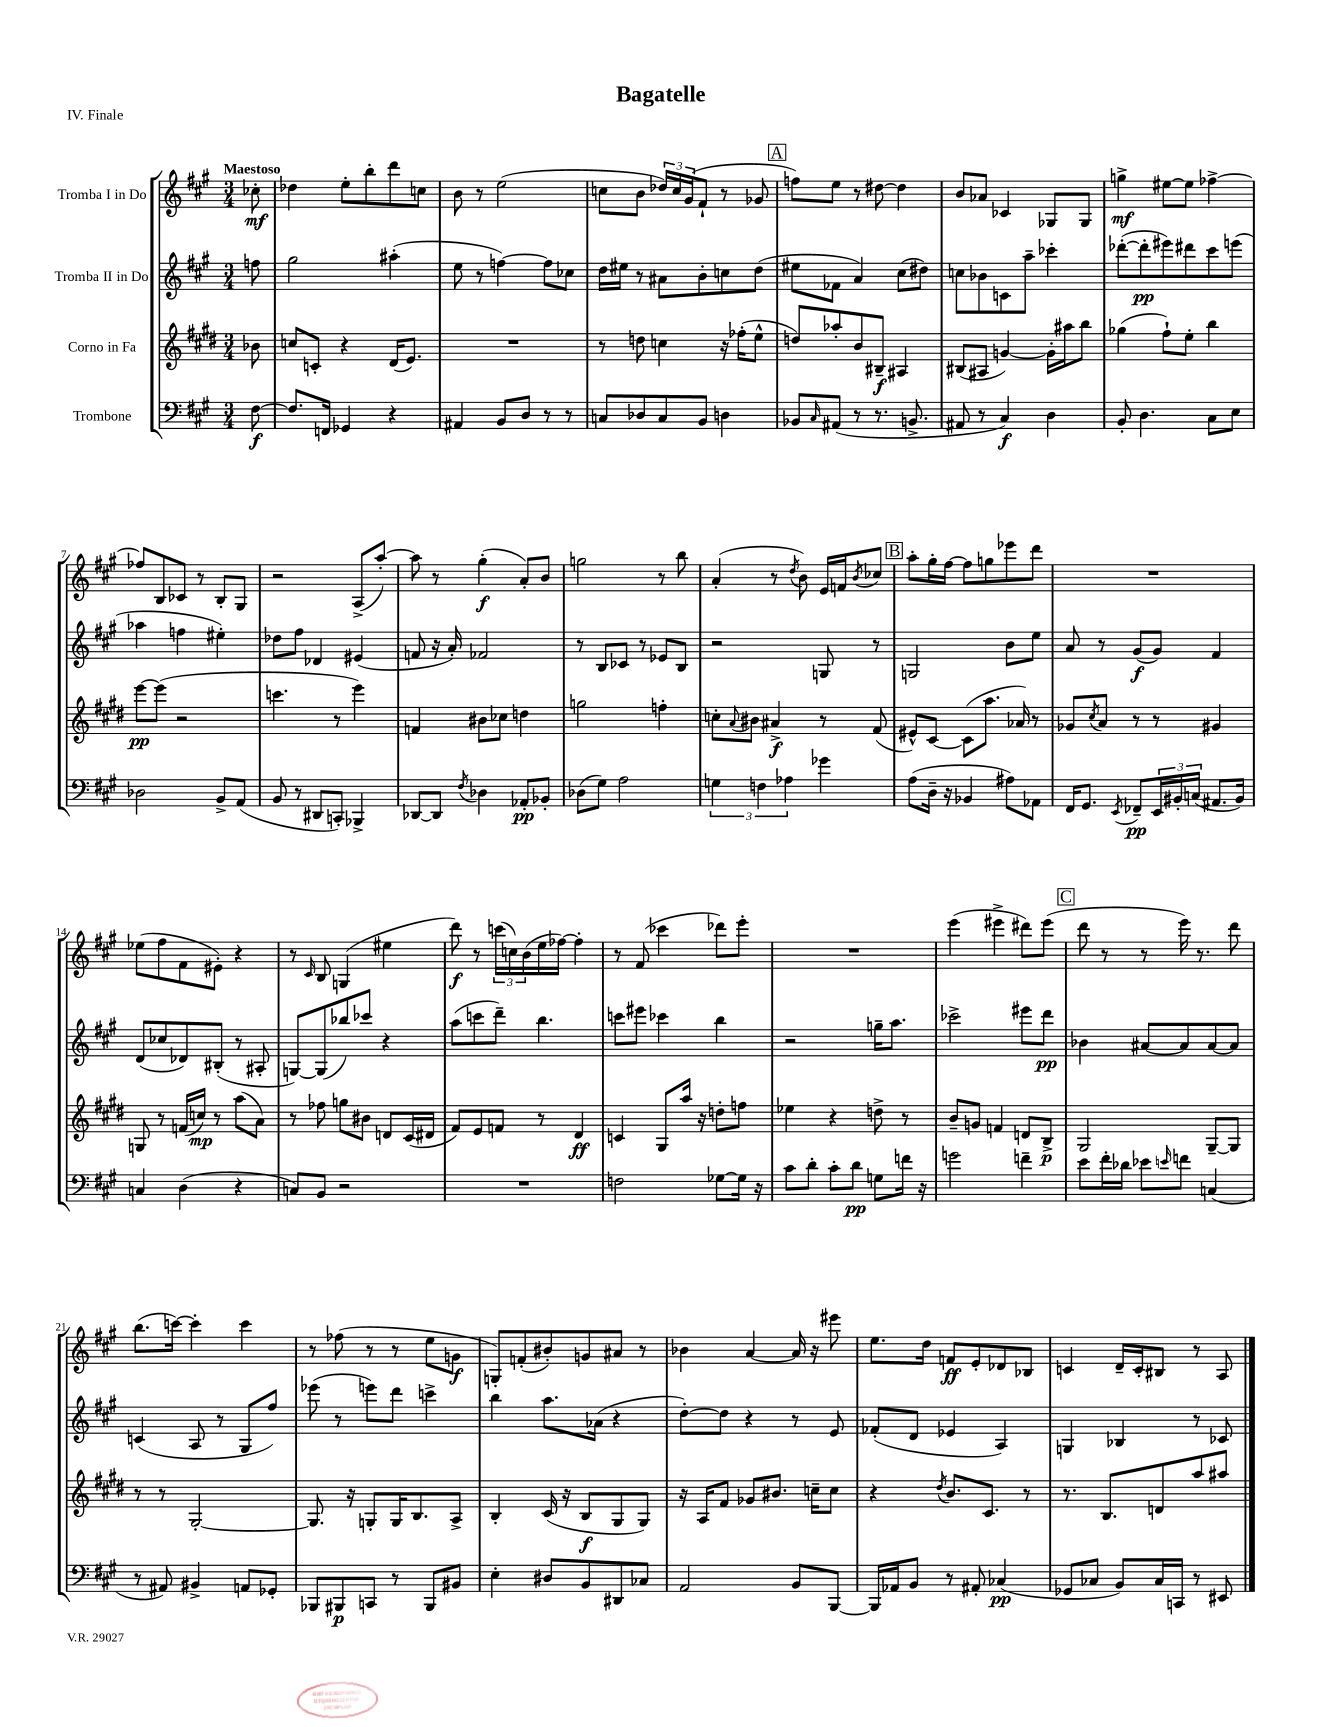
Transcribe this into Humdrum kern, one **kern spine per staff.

**kern	**kern	**kern	**kern
*staff4	*staff3	*staff2	*staff1
*clefF4	*clefG2	*clefG2	*clefG2
*k[f#c#g#]	*k[f#c#g#d#]	*k[f#c#g#]	*k[f#c#g#]
*M3/4	*M3/4	*M3/4	*M3/4
[8F#	8b-	8ff	8cc-'
=	=	=	=
8.F#]	8cc	2gg#	4dd-
.	8c'	.	.
16FF	.	.	.
4GG-	4r	.	8ee'
.	.	.	8bb'
4r	(16d#	(4aa#'	8ddd
.	8.e)	.	.
.	.	.	8cc
=	=	=	=
4AA#	2.r	8ee	8b
.	.	8r	8r
8BB	.	[4ff)	(2ee
8D	.	.	.
8r	.	8ff]	.
8r	.	8cc-	.
=	=	=	=
8C	8r	16dd	8cc
.	.	16ee#	.
8D-	8dd	8r	8b
8C	4cc	8a#	24dd-)
.	.	.	24cc
.	.	.	(24g#
8BB	.	8b'	8f#`
4D	16r	8cc	8r
.	(16ff-'	.	.
.	8ee^^	(8dd	8g-
=	=	=	=
8BB-	8dd)	8ee#	8ff)
16qqC#	.	.	.
(8AA#	8aa-'	8f-	8ee
8r	8b	4a)	8r
8.r	8B#~	.	[8dd#
.	4A#	(8cc#	4dd#]
8.BB^	.	.	.
.	.	8dd#)	.
=	=	=	=
8AA#	(8B#	8cc	8b
8r	8A#	8b-	8a-
4C#)	[4g)	8c	4c-
.	.	8aa~	.
4D	16g']	4ccc-'	8G-
.	16aa#	.	.
.	8bb	.	8G-
=	=	=	=
8BB'	(4gg-	([8ddd-'	4gg^
4.D	.	8ddd-']	.
.	8ff#`)	8eee#)	[8ee#
.	8ee'	8ddd#	8ee#]
8C#	4bb	8ccc#	[4ff-^
8E	.	(8eee	.
=	=	=	=
2D-	[8eee	4aa-	8ff-]
.	(8eee]	.	8B
.	2r	4ff	8c-
.	.	.	8r
8BB^	.	4ee#')	8B'
(8AA	.	.	8G#
=	=	=	=
8BB	4.ccc	8dd-	2r
8r	.	8ff#	.
8DD#	.	4d-	.
8CC')	8r	.	.
4BBB-^	4eee)	(4e#	(8A^
.	.	.	[8aa')
=	=	=	=
[8DD-	4f	8f	8aa]
8DD-]	.	16r	8r
.	.	16a')	.
8qF#	.	.	.
4D-	8b#	2f-	(4gg#'
.	8cc-	.	.
8AA-'	4dd	.	8a')
8BB-'	.	.	8b
=	=	=	=
(8D-	2gg	8r	2gg
8G#)	.	8B	.
2A	.	8c-	.
.	.	8r	.
.	4ff'	8e-	8r
.	.	8B	8bb
=	=	=	=
6G	8cc'	2r	(4a'
.	8qqa	.	.
.	8b#	.	.
6F	.	.	.
.	4a#^	.	8r
6A-	.	.	.
.	.	.	8qdd
.	.	.	8b)
4g-	8r	8G	16e
.	.	.	16f
.	.	.	8qb
.	(8f#	8r	8cc-
=	=	=	=
(8A	8e#^^)	2G	8aa'
16D~	[8c#	.	16gg#'
16r	.	.	[16ff#
4BB-	(8c#]	.	8ff#]
.	8.aa	.	8gg
8A#)	.	8b	8eee-
.	16a-)	.	.
8AA-	8r	8ee	8ddd
=	=	=	=
16FF#	8g-	8a	2.r
8.GG#	.	.	.
.	8qcc#	.	.
.	8a	8r	.
8qEE	.	.	.
8FF-~	8r	(8g#	.
24EE	8r	8g#)	.
24BB#'	.	.	.
(24C	.	.	.
8.AA#	4g#	4f#	.
16BB#)	.	.	.
=	=	=	=
4C	8G	(8d	(8ee-
.	8r	8cc-	8ff#
(4D	(16f	8d-)	8f#
.	16cc)	.	.
.	8r	(8B#'	8e#')
4r	(8aa	8r	4r
.	8a)	8A#'	.
=	=	=	=
8C)	8r	[8G)	8r
.	.	.	16qqc#
8BB	8ff-	(8G]	8B
2r	8gg	8bb-)	(4G
.	8b#	8ccc-	.
.	8d	4r	4ee#
.	(16c#	.	.
.	16d#	.	.
=	=	=	=
2.r	8f#)	(8aa	8ddd)
.	8e	8ccc	8r
.	8f	8ddd~)	(24ccc
.	.	.	24cc)
.	.	.	(24b
.	8r	4.bb	16ee
.	.	.	[16ff-)
.	4d#	.	4ff-']
=	=	=	=
2F	4c	8ccc	8r
.	.	8eee#	(8f#
.	8G#	4ccc-	4ccc-
.	16aa	.	.
.	16r	.	.
[8G-	8dd'	4bb	8ddd-)
16G-]	8ff	.	8eee'
16r	.	.	.
=	=	=	=
8c#	4ee-	2r	2.r
8d'	.	.	.
8c#'	4r	.	.
8d	.	.	.
8G	8dd^	16gg~	.
.	.	8.aa	.
16f	8r	.	.
16r	.	.	.
=	=	=	=
2g	8b~	2ccc-^	(4eee
.	8g	.	.
.	4f	.	4eee#^
4f~	8d	8eee#	8ddd#)
.	8B^	8ddd	(8eee#
=	=	=	=
8e	2G#	4b-	8ddd
16f#'	.	.	8r
16d-	.	.	.
8e-	.	[8a#	8r
16qqe	.	.	.
8f	.	8a#]	16eee)
.	.	.	8.r
(4C	[8G#~	[8a#	.
.	8G#]	8a#]	8ddd
=	=	=	=
8r	8r	(4c	(8.bb
8AA#)	8r	.	.
.	.	.	[16ccc)
4BB#^	[2G#'	8A	4ccc']
.	.	8r	.
8AA	.	8G#	4ccc
8GG-'	.	8ff#)	.
=	=	=	=
8BBB-	8.G#]	(8eee-	8r
8BBB#	.	8r	(8ff-
.	16r	.	.
8CC	8G'	8eee)	8r
8r	16G	8ddd	8r
.	8.B	.	.
8BBB#	.	4ccc^	8ee
8BB#	8A^	.	8g
=	=	=	=
4E'	4B'	4bb	8G')
.	.	.	(8f'
8D#	(16c#	8.aa	8b#')
.	16r	.	.
8BB	8B	.	8g
.	.	(16a-	.
8DD#	8G#	4r	8a#
8C-	8G#)	.	8r
=	=	=	=
2AA	16r	[8dd')	4b-
.	16A	.	.
.	8f#	8dd]	.
.	8g-	4r	[4a
.	8.b#	.	.
8BB	.	8r	16a]
.	16cc~	.	16r
[8BBB	8cc	8e	8eee#
=	=	=	=
16BBB]	4r	(8f-'	8.ee
16AA-	.	.	.
8BB	.	8d	.
.	.	.	16dd
.	8qdd#	.	.
8r	8.b	4e-	8f
8AA#'	.	.	8e'
.	8.c#	.	.
(4C-	.	4A)	8d-
.	8r	.	8B-
=	=	=	=
8GG-	8.r	4G	4c
8C-	.	.	.
.	8.B	.	.
8BB)	.	4B-	16d~
.	.	.	16c'
16C-	8d	.	8B#
16CC	.	.	.
8r	8aa	8r	8r
8EE#	8aa#	8c-	8A
==	==	==	==
*-	*-	*-	*-
